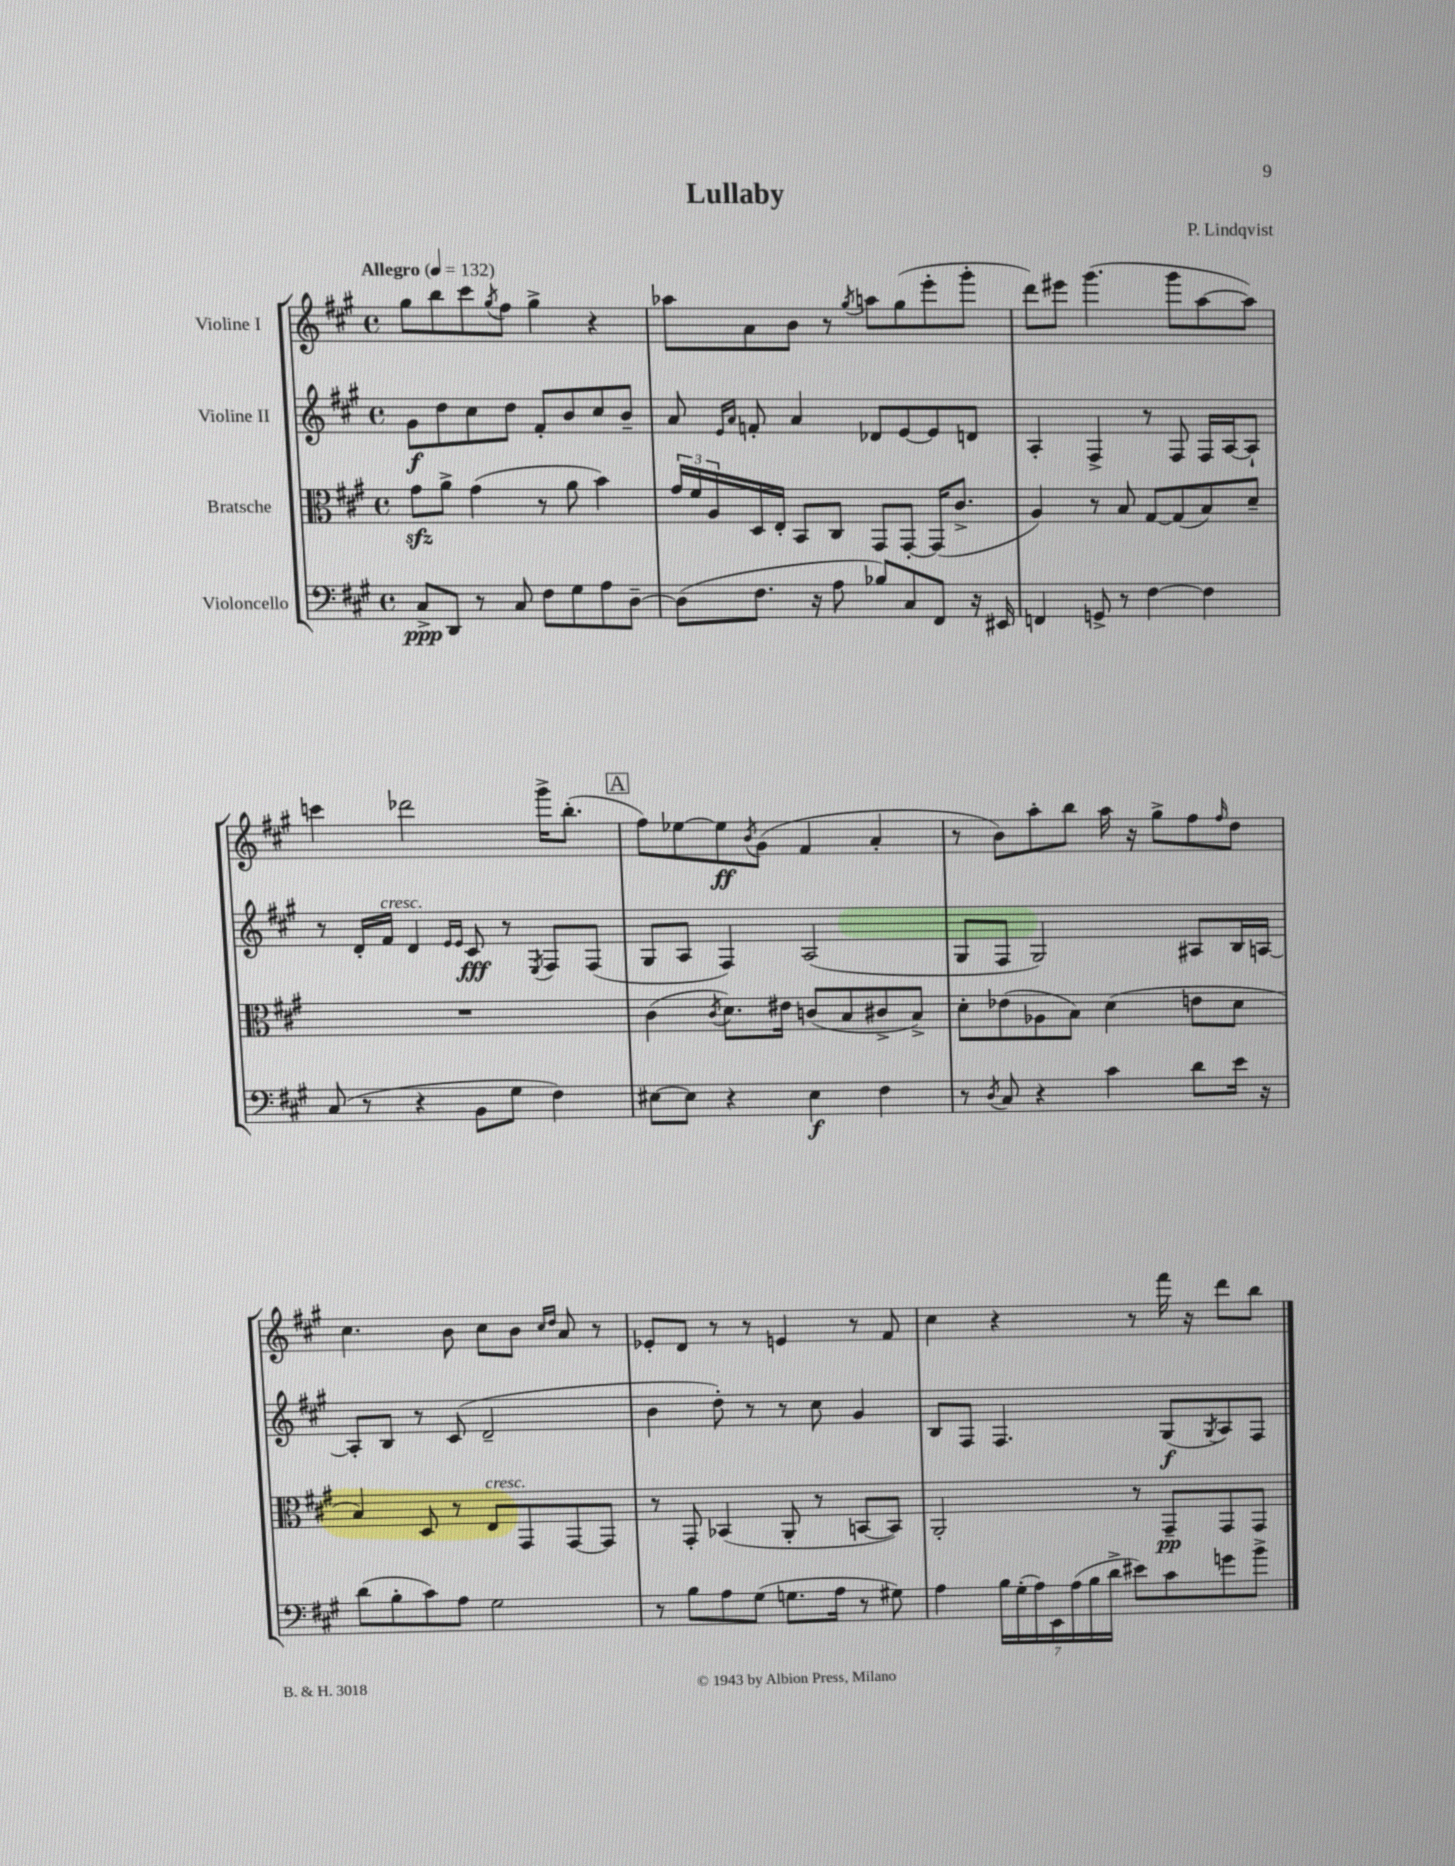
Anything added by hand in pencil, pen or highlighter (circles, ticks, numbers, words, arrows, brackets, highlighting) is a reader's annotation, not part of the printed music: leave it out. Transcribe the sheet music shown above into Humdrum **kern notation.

**kern	**kern	**kern	**kern
*staff4	*staff3	*staff2	*staff1
*clefF4	*clefC3	*clefG2	*clefG2
*k[f#c#g#]	*k[f#c#g#]	*k[f#c#g#]	*k[f#c#g#]
*M4/4	*M4/4	*M4/4	*M4/4
*met(c)	*met(c)	*met(c)	*met(c)
*MM132	*MM132	*MM132	*MM132
8C#^	8g#	8g#	8gg#
8DD	8a^	8dd	8bb
8r	(4g#	8cc#	8ccc#
.	.	.	8qgg#
8C#	.	8dd	8ff#
8F#	8r	8f#'	4gg#^
8G#	8a	8b	.
8A	4b)	8cc#	4r
[8D~	.	8b~	.
=	=	=	=
(8D]	24g#	8a	8aa-
.	24f#	.	.
.	24A	.	.
.	.	16qqe	.
.	.	16qqa	.
8.F#	16D	8f'	8a
.	16E'	.	.
.	8BB	4a	8b
16r	.	.	.
8A	8C#	.	8r
.	.	.	8qgg#
8B-)	8GG#	8d-	8aa
8C#	[8GG#'	[8e	(8gg#
8FF#	(16GG#]	8e]	8eee'
.	8.c#^	.	.
16r	.	8d	8ggg#'
16EE#	.	.	.
=	=	=	=
4FF	4A)	4A'	8ddd)
.	.	.	8eee#
8GG^	8r	4F#^	(4.ggg#
8r	8B	.	.
[4F#	[8G#	8r	.
.	(8G#]	8F#	8ggg#
4F#]	8B)	16F#	[8aa
.	.	[16A	.
.	8d~	8A`]	8aa])
=	=	=	=
(8C#	1r	8r	4ccc
8r	.	16d'	.
.	.	16f#	.
4r	.	4d	2ddd-
.	.	16qqe	.
.	.	16qqe	.
8BB	.	8c#	.
8G#	.	8r	.
.	.	8qE	.
4F#)	.	8F#	16ggg#^
.	.	.	(8.bb'
.	.	(8F#	.
=	=	=	=
[8E#	(4c#	8G#	8ff#)
8E#]	.	8A	[8ee-
.	8qc#	.	.
4r	8.d)	4F#)	8ee-]
.	.	.	8qb
.	.	.	(8g#
.	16e#	.	.
4E#	(8c	(2A	4f#
.	8B	.	.
4F#	8c#^	.	4a'
.	8B^)	.	.
=	=	=	=
8r	8d'	8G#	8r
8qD	.	.	.
8C#	(8e-	8F#	8b)
4r	8A-	2G#)	8aa'
.	8B)	.	8bb
4c#	(4d	.	16aa
.	.	.	16r
.	.	.	8gg#^
8d	8e	8A#	8ff#
.	.	.	16qqff#
16e	8d	16B	8dd
16r	.	[16A	.
=	=	=	=
(8d	4B)	8A']	4.cc#
8B'	.	8B	.
8c#)	8D	8r	.
8A	8r	(8c#	8b
2G#	8E	2d~	8cc#
.	8GG#	.	8b
.	.	.	16qqcc#
.	.	.	16qqdd
.	[8GG#	.	8a
.	8GG#]	.	8r
=	=	=	=
8r	8r	4b	8e-'
8B	8GG#'	.	8d
8A	(4BB-	8dd')	8r
(8G#	.	8r	8r
8.G	8AA'	8r	4e
.	8r	8cc#	.
16A	.	.	.
8r	[8BB	4g#	8r
8G#)	8BB])	.	8f#
=	=	=	=
4A	2AA'	8B	4cc#
.	.	8F#	.
28B	.	4.F#	4r
(28G#'	.	.	.
28A)	.	.	.
28EE	.	.	.
(28A	.	.	.
28B	.	.	.
28d^	.	.	.
8e#)	8r	.	8r
8c#	8GG#~	(8G#	16fff#
.	.	.	16r
.	.	8qG#	.
8g	8GG#	8A)	8ddd
8b^	8GG#	8F#	8bb
==	==	==	==
*-	*-	*-	*-
